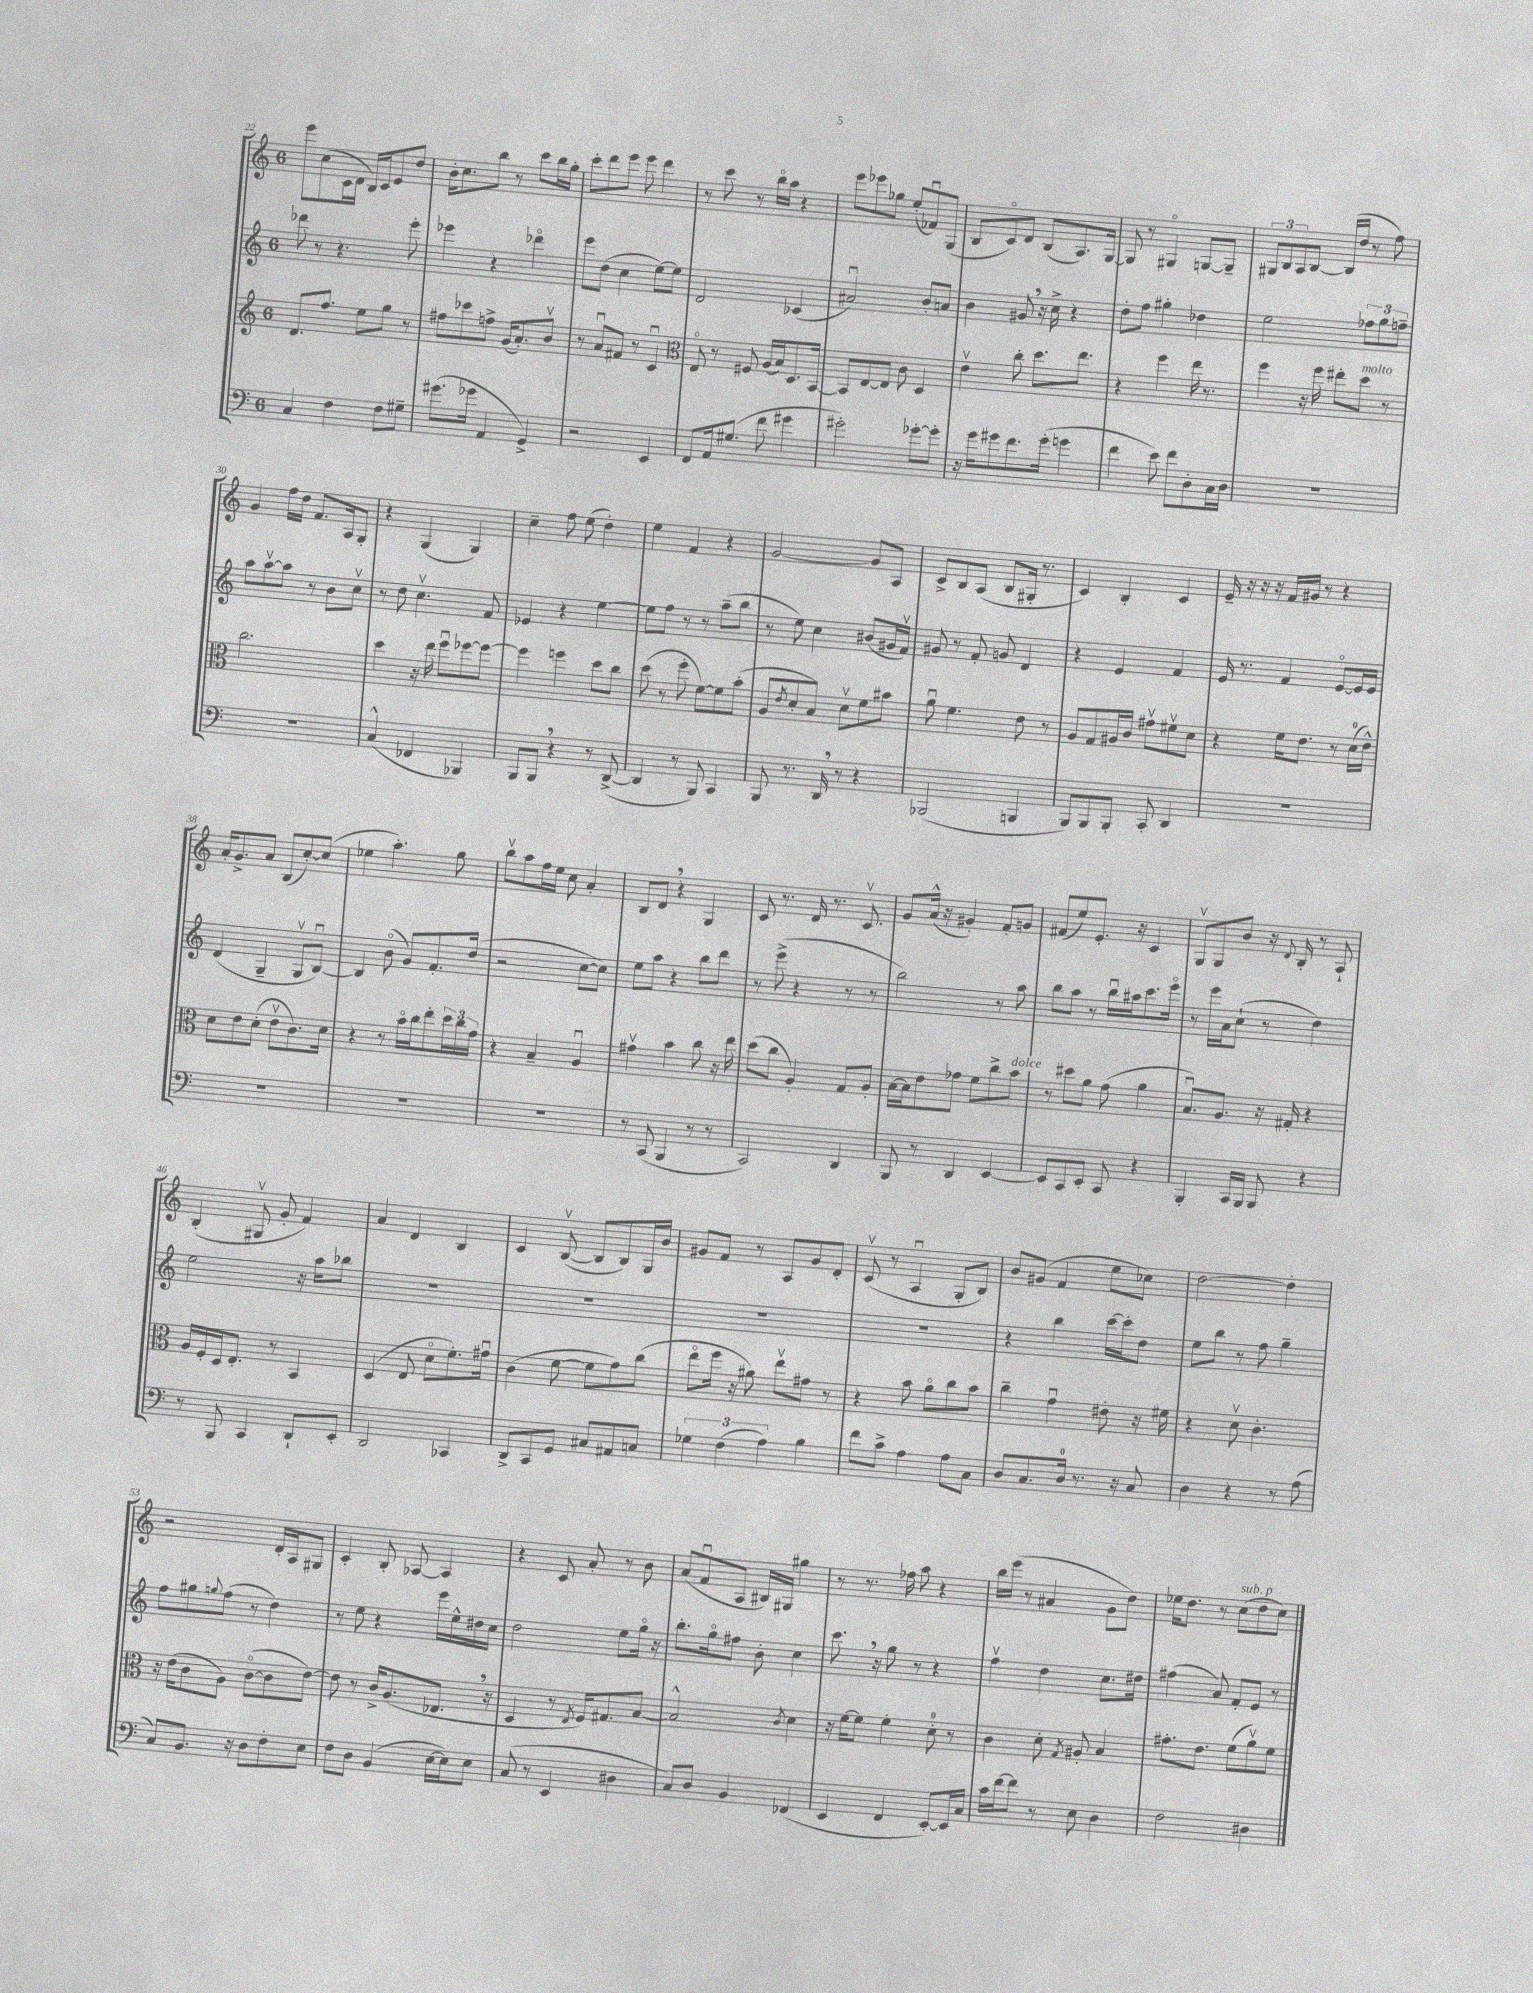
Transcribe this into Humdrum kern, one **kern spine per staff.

**kern	**kern	**kern	**kern
*staff4	*staff3	*staff2	*staff1
*clefF4	*clefG2	*clefG2	*clefG2
*k[]	*k[]	*k[]	*k[]
*M6/8	*M6/8	*M6/8	*M6/8
4C/	8.d/L	8ddd-\	8eee\L
.	.	8r	(8cc\
.	8.ff/J	.	.
4F\	.	4.r	16c\L
.	.	.	16d\JJ
.	8ee\L	.	16B/LL)
.	.	.	16c/J
8F\L	8gg\J	.	8e/
8G#~\J	8r	8eee'\	8dd/J
=	=	=	=
(8.g#\L	8ff#\L	4eee-\	16b'\LK
.	.	.	8.cc\
.	8ccc-\	.	.
16g-\Jk	.	.	.
4AA/	8ff^\J	4r	8bb\J
.	(16g/LK	.	8r
.	8.a'/)	.	.
4GG^/)	.	4ddd-o\	8ccc\L
.	8bv/J	.	16bb\L
.	.	.	16gg'\JJ
=	=	=	=
2r	8r	8eee\L	8ccc'\L
.	8au/L	(8dd\J	8ddd\
.	8f#/J	4cc\	8eee\J
.	8r	.	8eee\
4EE/	4cu/	[8ee\L)	4ddd\
.	.	8ee\]J	.
=	=	=	=
*	*clefC3	*	*
8FF/L	8Eo/	2d/	8r
16AA/k	8r	.	8ccc\
(8.G#/J	.	.	.
.	8F#/	.	8r
8f\	(16A/LL	.	16bbo\LL
.	16B/J)	.	16aa\JJ
4g#\	8.D/	(4c-/	4r
.	[16BB/Jk	.	.
=	=	=	=
2g#'\)	8BB/]L	2a#u/)	8eee\L
.	[8E/	.	8eee-\
.	8E/]J	.	8gg-\J
.	8c\	.	(8ee'/L
[8g-'\L	4D/	8b'/L	8f-u/)
8g-'\]J	.	8a/J	(8G/J
=	=	=	=
16r	4ev\	4b\	8B/L
16g\LK	.	.	.
8g#\	.	.	8co/)
8.f\	8cc'\	8g#/	8d/J
.	8.dd\L	16r	(8B/L
(16g#'\Jk	.	16cc^\	.
4g\	.	4r	8.A/)
.	8.ee\J	.	.
.	.	.	[16G/Jk
=	=	=	=
4f\	4r	8dd'\L	8G/]
.	.	8ff\J	8r
8e\)	4ff\	4gg#'\	4G#o/
8f\L	.	.	.
8D'\	16ee\	4dd-\	[8G/L
.	8.r	.	.
16C\L	.	.	8G~/]J
16D\JJ	.	.	.
=	=	=	=
2.r	4ff\	2ee\	12G#/L
.	.	.	12B/
.	.	.	12A/
.	16r	.	[8B/J
.	16ff\	.	.
.	8ee#'\L	.	(16B/]LL
.	.	.	16dd/JJ
.	8dd\J	12ff-\L	8r
.	.	12gg\	.
.	8r	.	8ff\)
.	.	12ff~\J	.
=	=	=	=
2.r	2.cc\	8aa\L	4g/
.	.	[8aav\	.
.	.	8aa\]J	16ff\LL
.	.	.	16dd\JJ
.	.	8r	8.f/L
.	.	8b\L	.
.	.	.	16A/k
.	.	8ccv\J	8G'/J
=	=	=	=
(4C^^/	4dd\	8r	4r
.	.	8dd\	.
4FF-/	16r	4.ccv\	(4G/
.	16ee\	.	.
.	8ffu\L	.	.
4BBB-/)	[8ff-\	.	4G/)
.	8ff-\_J	8f/	.
=	=	=	=
8BBB/L	4ff-\]	4e-/	4cc~\
8BBB/J	.	.	.
4r	4ff\	4r	8ff\
.	.	.	(8ee\
8r	8dd\L	[4ee\	4dd'\)
([8DD^/	8cc\J	.	.
=	=	=	=
4DD/]	(8dd\	8ee\]L	4ee\
.	8r	8ff\J	.
8r	8ff'\	8r	4f/
8BBB/)	[8f\L)	8r	.
4CC/	8f\]	(8aa~\L	4r
.	(8b'\J	8bb\J	.
=	=	=	=
8BBB/	8A/L	8r	[2g/
.	8qe/	.	.
8.r	8d'/	8ee\)	.
.	8B/J)	4cc\	.
16DD/	.	.	.
8r	8dv\L	.	.
4r	8f\	(8b#/L	8g/]L
.	8b#\J	16g#/L	8A/J
.	.	16fv/JJ)	.
=	=	=	=
(2BBB-/	8au\	8g#/	8c^/L
.	4.f\	8r	8B/
.	.	8f'/	(8A/J
.	.	8g/	8B/L
4BBB/	8e\	4d/	16G#'/Jk
.	.	.	8.r
.	8r	.	.
=	=	=	=
8BBB/L)	8A/L	4r	4c/)
8BBB/	8G/	.	.
8BBB'/J	16A#/L	4e/	4B'/
.	16c/JJ	.	.
8CC'/	8g#v\L	.	.
4DD/	8f#v\	4f/	4c/
.	8d\J	.	.
=	=	=	=
2.r	4r	16e/	16e~/
.	.	8.r	16r
.	.	.	16r
.	.	.	16r
.	16f\LK	4f/	16f/LL
.	8.e\J	.	16g#/JJ
.	.	.	8r
.	8r	[8eo/L	4r
.	(16d\LL	16e/]L	.
.	16e^^\JJ)	16e/JJ	.
=	=	=	=
2.r	8d\L	(4d/	16a'/LK
.	.	.	8.g^/
.	8e\	.	.
.	(8d'\J	4G~/	8a/J
.	8ev\L	.	(8B/L
.	8.c\)	8Gv/L	[8cc'/)
.	.	[8Bu/J)	(8cc/]J
.	16d\Jk	.	.
=	=	=	=
2.r	4r	4B/]	4ee-\
.	8r	(8bo\	4.aa'\)
.	16bo\LL	8g/L)	.
.	16cc\J	.	.
.	8ee'\	8.f'/	.
.	24dd\L	.	8gg\
.	24cc\	.	.
.	.	(16dd/Jk	.
.	24g\JJ	.	.
=	=	=	=
2.r	4r	2r	8bbv\L
.	.	.	8aa\
.	4B~/	.	16ff\L
.	.	.	16ee\JJ
.	.	.	8cc\
.	4Au/	[8cc\L	4a'/
.	.	8cc\]J)	.
=	=	=	=
8r	4g#v\	8ee\L	8B/L
(8CC/	.	8aa\J	8d/J
4BBB/	4b\	4r	4r
8r	8cc\	8bb\L	4G/
8r	16r	8ddd\J	.
.	16ee\	.	.
=	=	=	=
2CC/)	(8dd\L	8r	8c/
.	8cc\J	(8eee^\	8.r
.	4A'/)	4r	.
.	.	.	16d/
.	.	.	8.r
4DD/	8G/L	8r	.
.	.	.	8.cv/
.	8A'/J	8r	.
=	=	=	=
8BBB/	[16B\LL	2bb\)	8g/L
.	16B\]J	.	.
8r	8e\	.	(16a^^/Jk
.	.	.	16r
4DD/	8g-\J	.	4g#'/)
.	8f\L	.	.
[4EE/	8cc^\	8r	8f'/L
.	8b\J	8aa\	8g/J
=	=	=	=
8EE/]L	8r	8bb\L	(8f#/L
8CC/	8dd#\L	8aa\J	8ee/)
8EE'/J	8a\J	8r	8.e'/J
8CC/	(8g\	16bbu\LL	.
.	.	16aa#\J	16r
4r	4a\	8.ccc\	4c/
.	.	16eeeo\Jk	.
=	=	=	=
4BBB'/	8.Bu/L)	8r	8Gv/L
.	.	16eee\LL	8G/
.	8.A/J	16a\J	.
16CC/LL	.	(8cc`\J	8b/J
16BBB/JJ	.	.	.
8BBB/	16r	8r	16r
.	.	.	8qqd/
.	16G#'/	.	16B'/
4r	4r	4dd\)	8r
.	.	.	8A`/
=	=	=	=
8r	16A/LL	2ee\	(4B'/
.	16F'/	.	.
8BBB/	16D/J	.	.
.	8.E'/J	.	.
4CC/	.	.	8G#v/
.	8r	.	8g'/
8DD`/L	4BB/	16r	4f/)
.	.	16aa\LK	.
8EE'/J	.	8bb-\J	.
=	=	=	=
2DD/	(4D/	2.r	4a/
.	8E/	.	4d/
.	8do\L	.	.
4CC-/	8.f'\)	.	4B/
.	16g#u\Jk	.	.
=	=	=	=
8DD^/L	(4c\	2.r	4c/
8CC/	.	.	.
8GG/J	[8f\	.	([8Bv/
8C#/L	8f\]L	.	8B/]L
8AA#/	8g\)	.	8B/)
8C/J	(8cc\J	.	16G/L
.	.	.	16b/JJ
=	=	=	=
6G-\	8eeo\L	2.r	8g#/L
.	16ff\Jk	.	8f/J
(6F\	.	.	.
.	16r	.	.
.	8a#\)	.	8r
6A\)	.	.	.
.	8eev\L	.	8A/L
4B\	8g#\J	.	8g#/
.	8r	.	8d'/J
=	=	=	=
8f\L	4r	2.r	(8cv/
8c^\J	.	.	8r
4A\	8b\	.	4Au/
.	8ao\L	.	.
8A\L	8cc\	.	8G'/L
8C\J	8b\J	.	8B/J)
=	=	=	=
8D/L	4cc~\	4r	8b/L
8.C/	.	.	(8g#/J
.	4gu\	4bb\	4f/
16D/Jk	.	.	.
8.r	.	.	.
.	8e#'\	[16ccc\LL	8ee\L
16r	.	16ccc'\]J	.
8C/	16r	8dd\J	8cc-\J)
.	16f#\	.	.
=	=	=	=
4D\	4r	8ee\L	[2dd\
.	.	8bb\J	.
4r	8dv\	8r	.
.	4.c'\	8ff\	.
8r	.	4gg~\	4dd'\]
(8A\	.	.	.
=	=	=	=
8C/L)	16r	8ff\L	2r
.	(16e\LK	.	.
8.BB/J	8c\	8gg#\	.
.	.	8qqgg/	.
.	8A\J)	(8ff\J	.
16r	.	.	.
8D\L	([8co\L	8r	.
8F'\	8c\]	4dd\)	16d'/LL
.	.	.	16A/J
8E\J	[8e\J)	.	8G#/J
=	=	=	=
8F\L	8e\]	8r	4c'/
8D\J	8r	8ee\	.
(4BB/	16c^/LK	4r	8B'/
.	(8.A/	.	.
.	.	.	[8A-/
[16E\LL	8.E-/J	16eee\LL	4A-/]
16E\]J)	.	16ee^^\	.
8E\J	.	16dd#\	.
.	16r	16cc\JJ	.
=	=	=	=
(8C/	4D/	2dd\	4r
8r	.	.	.
4EE/	8r	.	8c/
.	8qE/	.	.
.	16F/LK)	.	8a'/
.	8.G#/	.	.
4D#\	.	8ee\L	8r
.	[8B/J	16ggo\Jk	8b\
.	.	16r	.
=	=	=	=
8C/L)	2B^^/]	8.bb'\L	(8a/L
8D/J	.	.	8fu/
.	.	16ggo\k	.
4BB/	.	8ff#\J	8A/J
.	.	8b'\	16B#/LL)
.	.	.	16G#/JJ
.	8qc/	.	.
(4FF-/	4d\	4cc\	4gg#\
=	=	=	=
4EE/	16r	8.ccc\	8r
.	[16f\LK	.	.
.	8f\]J	.	8.r
.	.	16r	.
4FF/	4f'\	8gg\	.
.	.	.	16ff-\
.	.	8r	8aa\
[8EE'/L)	8d'\	4r	4r
16EE/]L	8r	.	.
16C/JJ	.	.	.
=	=	=	=
16c\LL	4c\	4ffv\	16bb\LL
[16f\J	.	.	(16eee\JJ
8f\]J	.	.	8r
8r	8d'\	4dd\	4a#/
.	8qG/	.	.
8E\	8A#'/	.	.
4D\	4B/	8.cc\L	8g\L
.	.	.	8dd\J)
.	.	16dd#\Jk	.
=	=	=	=
2F\	8.g#'\L	(4ff#\	16ee-\LK
.	.	.	8.dd\J
.	8.e\J	.	.
.	.	8a/)	8r
.	(8f\L	8f'/L	(8cc\L
4D#\	8av\)	8e/J	8dd\
.	8f\J	8r	8cc\J)
==	==	==	==
*-	*-	*-	*-
